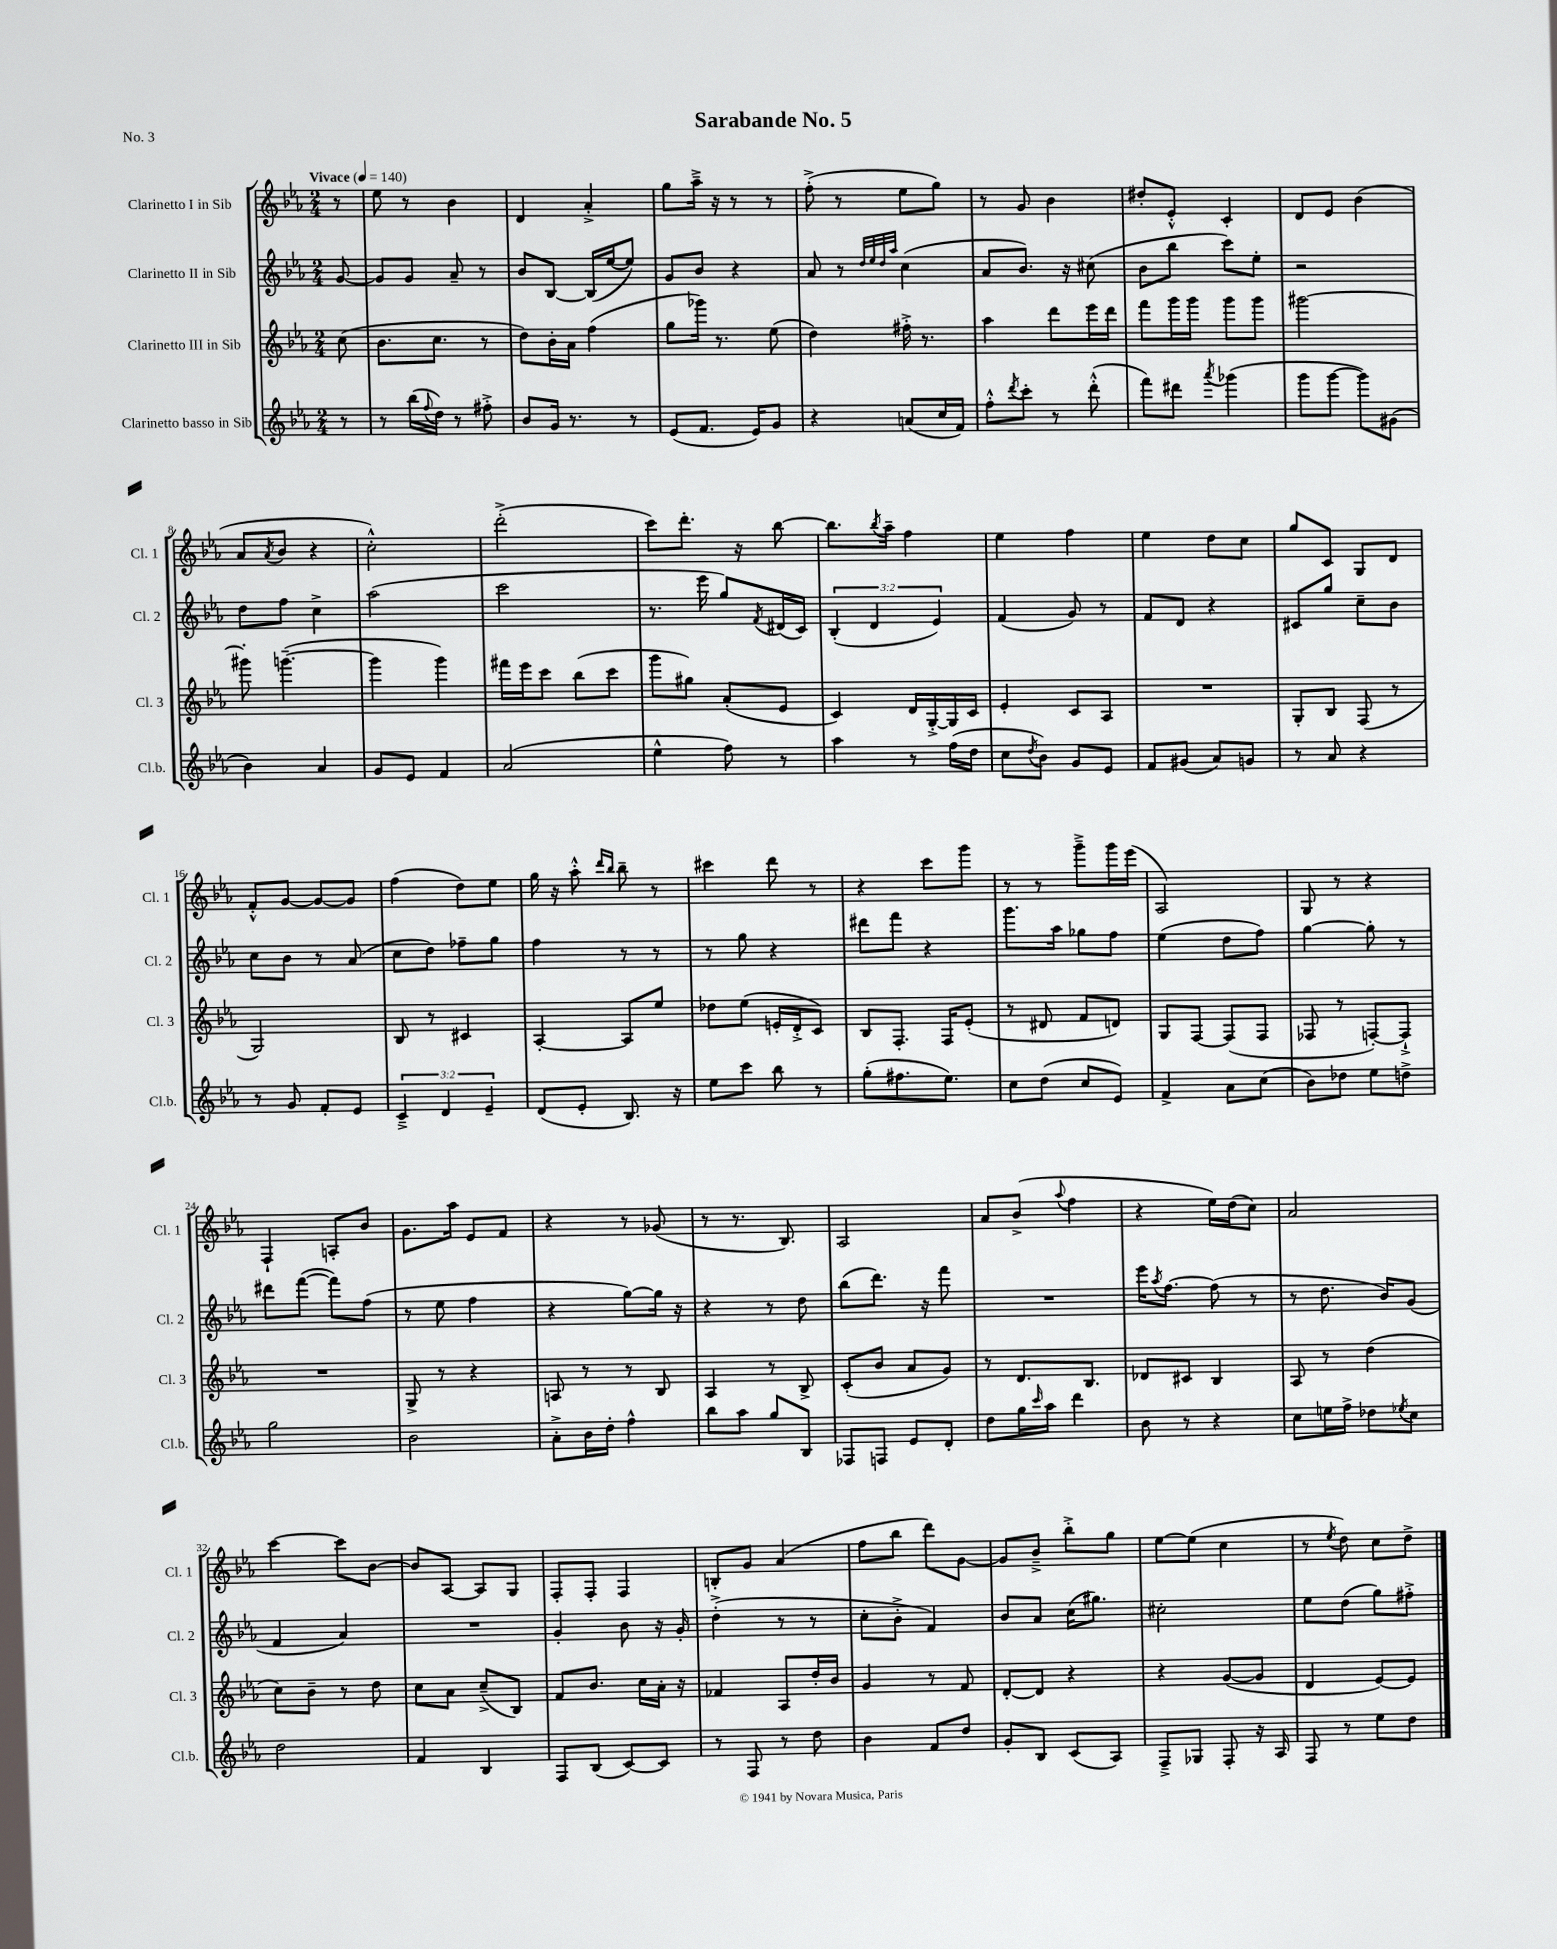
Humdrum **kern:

**kern	**kern	**kern	**kern
*part4	*part3	*part2	*part1
*staff4	*staff3	*staff2	*staff1
*I"Clarinetto basso in Sib	*I"Clarinetto III in Sib	*I"Clarinetto II in Sib	*I"Clarinetto I in Sib
*I'Cl.b.	*I'Cl. 3	*I'Cl. 2	*I'Cl. 1
*clefG2	*clefG2	*clefG2	*clefG2
*k[b-e-a-]	*k[b-e-a-]	*k[b-e-a-]	*k[b-e-a-]
*M2/4	*M2/4	*M2/4	*M2/4
*MM140	*MM140	*MM140	*MM140
=	=	=	=
!	!	!	!LO:TX:a:B:t=Vivace
8r	(8cc\	[8g/	8r
=1	=1	=1	=1
8r	8.b-\L	8g/L]	8ee-\
(16bb-\LL	.	8g/J	8r
8qqff/	.	.	.
16dd\JJ)	8.cc\J	.	.
8r	.	8a-~/	4b-\
8ff#X'^\	8r	8r	.
=2	=2	=2	=2
8b-/L	8dd\L)	8b-/L	4d/
16g/Jk	16b-'\L	[8B-/J	.
8.r	16a-\JJ	.	.
.	(4ff\	(16B-/LL]	4a-'^/
.	.	[16ee-/J	.
8r	.	8ee-/J])	.
=3	=3	=3	=3
(8e-/L	8gg\L	8g/L	8gg\L
8.f/J	16ggg-X\Jk)	8b-/J	16aa-~^\Jk
.	8.r	.	16r
.	.	4r	8r
16e-/KL)	.	.	.
8g/J	(8ee-\	.	8r
=4	=4	=4	=4
4r	4dd\)	8a-/	(8ff'^\
.	.	8r	8r
.	.	32qqdd/LLL	.
.	.	32qqee-/	.
.	.	32qqdd/	.
.	.	32qqaa-/JJJ	.
(8an/L	16ff#X'^\	(4cc\	8ee-\L
.	8.r	.	.
16cc/L	.	.	8gg\J)
16f/JJ)	.	.	.
=5	=5	=5	=5
8ff'^^\L	4aa-\	8a-/L	8r
8qddd/	.	.	.
8ccc'\J	.	8.b-/J)	8g/
8r	8ddd\L	.	4b-\
.	.	16r	.
(8ddd'^^\	16eee-\L	(8cc#X\	.
.	16ddd\JJ	.	.
=6	=6	=6	=6
8fff\L)	8fff\L	8b-\L	8dd#X'/L
8ddd#X\J	16ggg\L	8bb-\J	8e-'^^/J
.	16ggg\JJ	.	.
8qaaa-/	.	.	.
(4ggg-X\	8ggg\L	8ccc\L)	4c'/
.	8ggg\J	8ee-'\J	.
=7	=7	=7	=7
8ggg\L	[2ggg#X\	2r	8d/L
[8ggg\J	.	.	8e-/J
8ggg\L])	.	.	(4b-\
(8g#X\J	.	.	.
!!LO:LB:g=z
=8	=8	=8	=8
4b-\)	8ggg#X'\]	8dd\L	8a-/L
.	.	.	8qa-/
.	([4.gggn~\	8ff\J	8b-/J
4a-/	.	4cc^\	4r
=9	=9	=9	=9
8g/L	4ggg\]	(2aa-\	2cc'^^\)
8e-/J	.	.	.
4f/	4ggg\)	.	.
=10	=10	=10	=10
(2a-/	16fff#X\LL	2ccc\	(2ddd'^\
.	16eee-\J	.	.
.	8ccc\J	.	.
.	(8bb-\L	.	.
.	8ccc\J	.	.
=11	=11	=11	=11
4ee-^^\	8ggg\L	8.r	8ccc\L)
.	8gg#X\J)	.	8.ddd'\J
.	.	16eee-\	.
8ff\)	(8a-'/L	8gg/L)	.
.	.	.	16r
.	.	8qf/	.
8r	8e-/J	(16d#X/L	[8bb-\
.	.	16c/JJ)	.
=12	=12	=12	=12
4aa-\	4c/)	(6B-'/	8.bb-\L]
.	.	6d/	.
.	.	.	8qbb-/
.	.	.	16aa-~\Jk
8r	16d/LL	.	4ff\
.	[16G'^/	.	.
.	.	6e-/)	.
(16ff\LL	16G/]	.	.
16dd\JJ	16c/JJ	.	.
=13	=13	=13	=13
8cc\L	4e-'/	(4f/	4ee-\
8qdd/	.	.	.
8b-\J)	.	.	.
8g/L	8c/L	8g/)	4ff\
8e-/J	8A-/J	8r	.
=14	=14	=14	=14
8f/L	2r	8f/L	4ee-\
(8g#X/J	.	8d/J	.
8a-/L)	.	4r	8dd\L
8gn/J	.	.	8cc\J
=15	=15	=15	=15
8r	8G'/L	8c#X/L	8gg/L
8a-/	8B-/J	8gg/J	8c/J
4r	(8F/	8cc~\L	8G/L
.	8r	8b-\J	8d/J
!!LO:LB:g=z
=16	=16	=16	=16
8r	2G/)	8cc\L	8f'^^/L
8g/	.	8b-\J	[8g/J
8f'/L	.	8r	8g/L_
8e-/J	.	(8a-/	8g/J]
=17	=17	=17	=17
6c~^/	8B-/	8cc\L	(4ff\
.	8r	8dd\J)	.
6d/	.	.	.
.	4c#X/	8ff-X~\L	8dd\L)
6e-~/	.	.	.
.	.	8gg\J	8ee-\J
=18	=18	=18	=18
(8d/L	[4A-'/	4ff\	16gg\
.	.	.	16r
8e-'/J	.	.	8aa-'^^\
.	.	.	16qqddd/LL
.	.	.	16qqbb-/JJ
8.B-/)	8A-/L]	8r	8bb-~\
.	8ee-/J	8r	8r
16r	.	.	.
=19	=19	=19	=19
8ee-\L	8dd-X\L	8r	4ccc#X\
8ccc\J	(8ee-\J	8gg\	.
8bb-\	16en'/LL	4r	8ddd\
.	16d'^/J	.	.
8r	8c/J)	.	8r
=20	=20	=20	=20
(8gg'\L	8B-/L	8ddd#X\L	4r
8.ff#X\	8.F'/J	8fff\J	.
.	.	4r	8ccc\L
8.ee-\J)	16F/KL	.	.
.	(8e-'/J	.	8ggg\J
=21	=21	=21	=21
8cc\L	8r	8.ggg\L	8r
(8dd\J	8d#X/	.	8r
.	.	16aa-\Jk	.
8cc/L	8f/L	8gg-X\L	8ggg~^\L
8e-/J)	8dn/J)	8ff\J	16ggg\L
.	.	.	(16eee-\JJ
=22	=22	=22	=22
4f^/	8G/L	(4ee-\	2A-/)
.	[8F/J	.	.
8a-\L	(8F/L]	8dd\L	.
(8cc\J	8F/J	8ff\J)	.
=23	=23	=23	=23
8b-\L)	8F-X/	[4gg\	8G/
8dd-X\J	8r	.	8r
8ee-\L	[8Fn'/L)	8gg'\]	4r
8ddn^\J	8F`^/J]	8r	.
!!LO:LB:g=z
=24	=24	=24	=24
2gg\	2r	8ddd#X\L	4F`/
.	.	([8fff\J	.
.	.	8fff\L])	8An'/L
.	.	(8ff\J	8b-/J
=25	=25	=25	=25
2b-\	8G^/	8r	8.g\L
.	8r	8ee-\	.
.	.	.	16aa-\Jk
.	4r	4ff\	8e-/L
.	.	.	8f/J
=26	=26	=26	=26
8a-'^\L	8An/	4r	4r
16b-\L	8r	.	.
16dd'\JJ	.	.	.
4ff^^\	8r	[8gg\L)	8r
.	8B-/	16gg\Jk]	(8g-X/
.	.	16r	.
=27	=27	=27	=27
8bb-\L	4A-/	4r	8r
8aa-\J	.	.	8.r
8gg/L	8r	8r	.
.	.	.	8.B-/)
8B-/J	8B-^/	8dd\	.
=28	=28	=28	=28
8F-X/L	(8c'/L	(8bb-\L	2A-/
8Fn/J	8b-/J	8.ddd\J)	.
8e-/L	8a-/L	.	.
.	.	16r	.
8d'/J	8g/J)	8fff\	.
=29	=29	=29	=29
8dd\L	8r	2r	8a-/L
16gg\L	8.d/L	.	(8b-^/J
16qqccc/	.	.	.
16aa-\JJ	.	.	.
.	.	.	8qqaa-/
4ddd\	.	.	4ff\
.	8.B-/J	.	.
=30	=30	=30	=30
8b-\	8d-X/L	16eee-\KL	4r
.	.	8qaa-/	.
.	.	[8.ff\J	.
8r	8c#X/J	.	.
4r	4B-/	(8ff\]	16ee-\LL)
.	.	.	(16dd\J
.	.	8r	8cc\J)
=31	=31	=31	=31
8cc\L	8A-/	8r	2a-/
16een\L	8r	8.dd\	.
16ff^\JJ	.	.	.
8dd-X\L	(4dd\	.	.
.	.	16b-/KL)	.
8qee-X/	.	.	.
8cc\J	.	(8g/J	.
!!LO:LB:g=z
=32	=32	=32	=32
2dd\	8cc\L)	4f/	[4ccc\
.	8b-~\J	.	.
.	8r	4a-/)	8ccc\L]
.	8dd\	.	[8b-\J
=33	=33	=33	=33
4f/	8cc\L	2r	8b-/L]
.	8a-\J	.	[8A-/J
4B-/	(8cc~^/L	.	8A-/L]
.	8B-/J)	.	8G/J
=34	=34	=34	=34
8F/L	8f/L	4g'/	8F'/L
(8B-/J	8.b-/J	.	8F'/J
[8c/L)	.	8b-\	4F/
.	16cc\LL	.	.
8c/J]	16a-'\JJ	16r	.
.	16r	16g'/	.
=35	=35	=35	=35
8r	4f-X/	(4dd'^\	8Bn'/L
8F/	.	.	8g/J
8r	8A-/L	8r	(4a-/
8dd\	16dd'/L	8r	.
.	16b-/JJ	.	.
=36	=36	=36	=36
4b-\	4g/	8cc'\L	8ff\L
.	.	8b-'^\J	8bb-\J
8f/L	8r	4f/)	8ddd\L)
8dd/J	8f/	.	[8g\J
=37	=37	=37	=37
8g'/L	[8d'/L	8b-/L	8g/L]
8B-/J	8d/J]	8a-/J	8b-~^/J
(8c/L	4r	(16cc\KL	8bb-'^\L
.	.	8.gg#X\J)	.
8A-/J)	.	.	8gg\J
=38	=38	=38	=38
8F~^/L	4r	2cc#X'\	[8ee-\L
8G-X/J	.	.	(8ee-\J]
8F'/	([8g/L	.	4cc\
16r	8g/J]	.	.
16A-/	.	.	.
=39	=39	=39	=39
8F/	4d/	8ee-\L	8r
.	.	.	8qee-/
8r	.	(8dd\J	8dd\)
8ee-\L	[8e-/L)	8gg\L)	8cc\L
8dd\J	8e-/J]	8ff#X'^\J	8dd^\J
==	==	==	==
*-	*-	*-	*-
